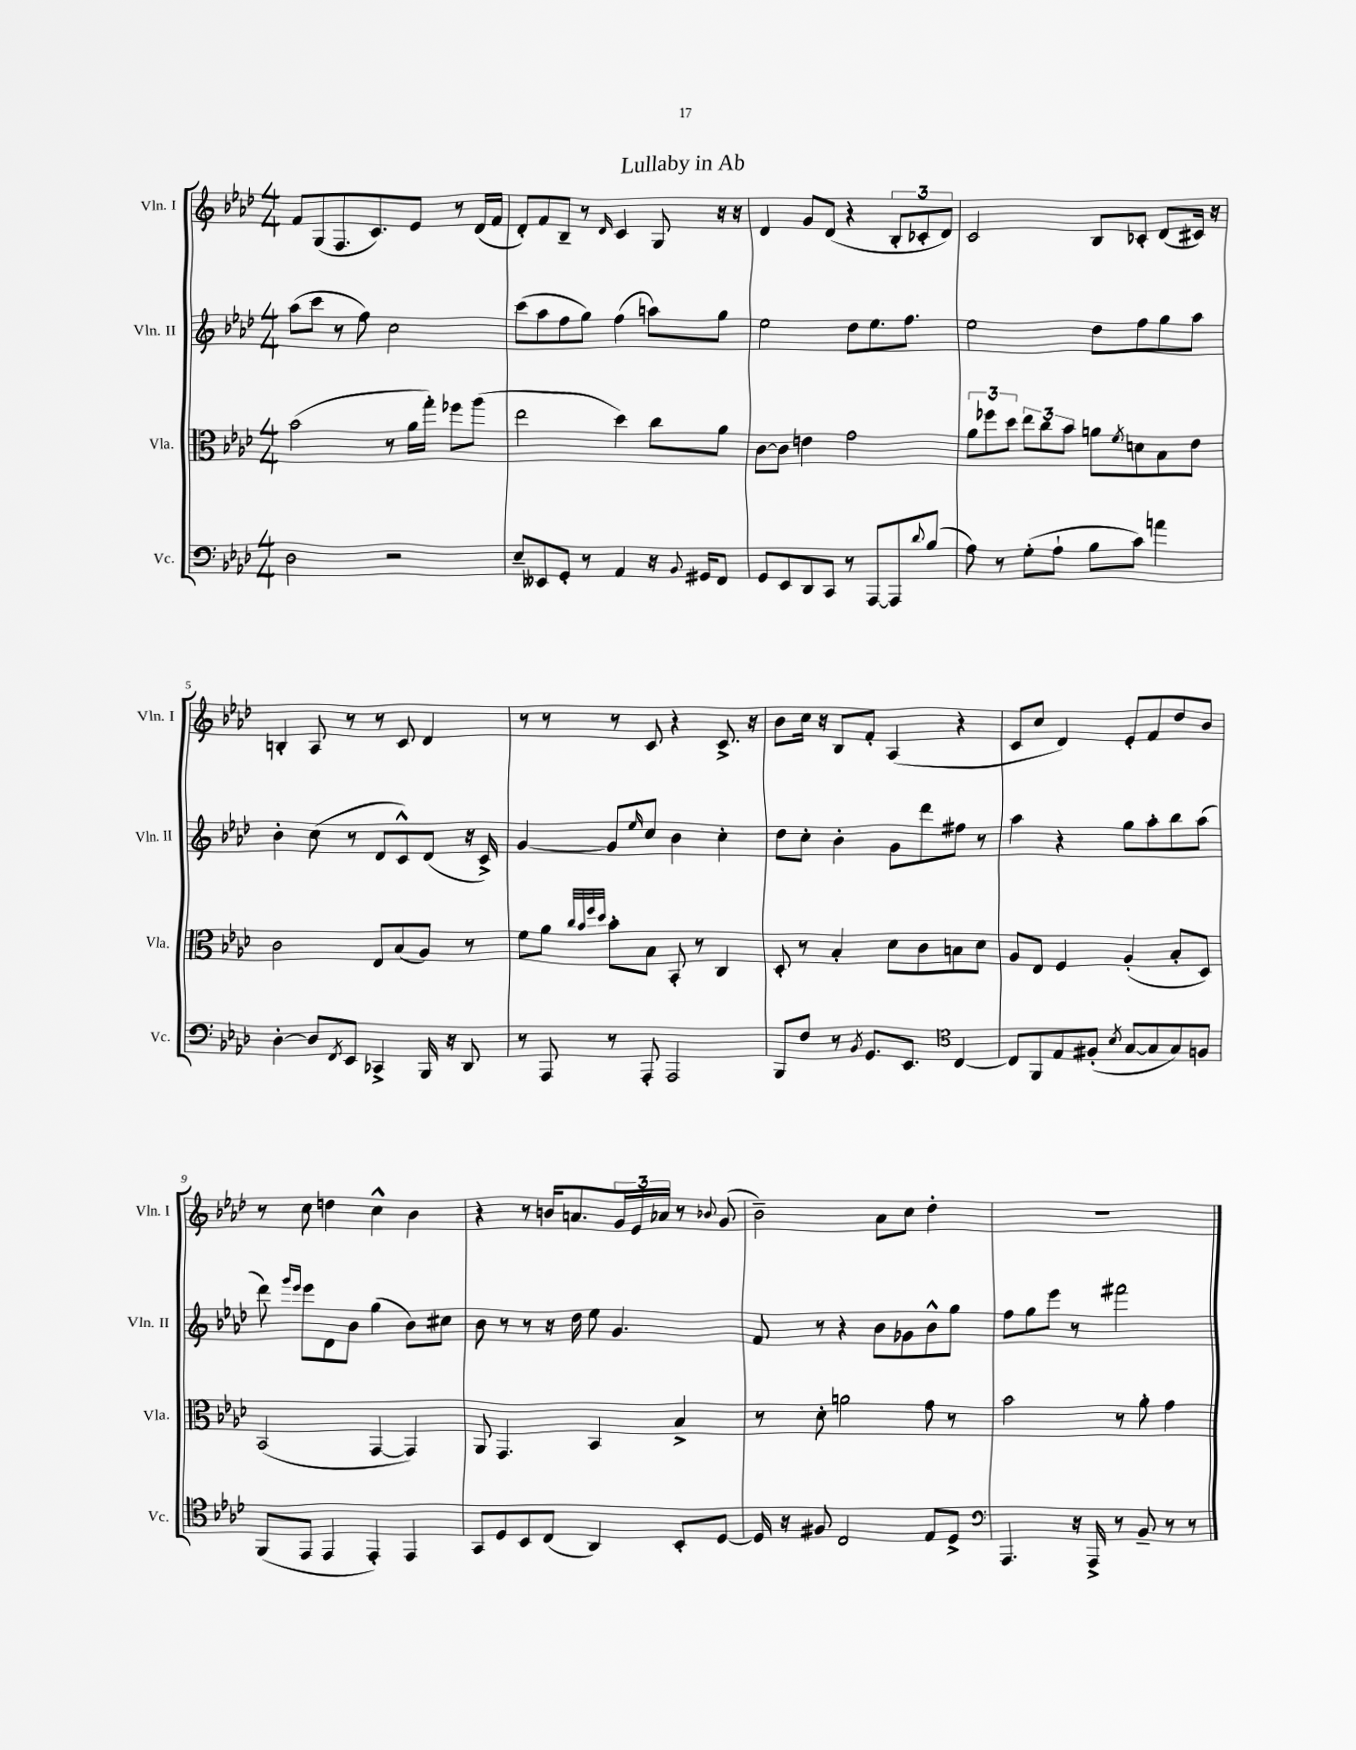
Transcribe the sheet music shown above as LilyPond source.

\header { title = "Lullaby in Ab" }
<<
\new StaffGroup <<
\new Staff = "s0" \with { instrumentName = "Vln. I" shortInstrumentName = "Vln. I" } {
    \clef treble \key aes \major \numericTimeSignature \time 4/4
    f'8 g8( f8. c'8.) ees'8 r8 des'16( f'16 |
    des'8-.) f'8 bes8-- r8 \grace { des'16 } c'4 g8 r16 r16 |
    des'4 g'8 des'8( r4 \tuplet 3/2 { bes8-. ces'8-. des'8) } |
    c'2 bes8 ces'8-. des'8( cis'16) r16 |
    b4-. aes8 r8 r8 c'8 des'4 |
    r8 r8 r8 c'8 r4 c'8.-> r16 |
    bes'8 c''16 r16 bes8 f'8-. aes4( r4 |
    c'8 c''8 des'4) ees'8-. f'8 des''8 bes'8 |
    r8 c''8 d''4 c''4-^ bes'4 |
    r4 r8 b'16 a'8. \tuplet 3/2 { g'16 ees'16 aes'16 } r8 \appoggiatura { bes'8 } g'8( |
    bes'2--) aes'8 c''8 des''4-. |
    R1 \bar "|." |
}
\new Staff = "s1" \with { instrumentName = "Vln. II" shortInstrumentName = "Vln. II" } {
    \clef treble \key aes \major \numericTimeSignature \time 4/4
    aes''8( c'''8 r8 f''8) c''2 |
    c'''8( aes''8 f''8 g''8) f''4( a''8) g''8 |
    ees''2 des''8 ees''8. f''8. |
    ees''2 des''8 f''8 g''8 aes''8 |
    bes'4-. c''8( r8 des'8 c'8-^) des'8( r16 c'16->) |
    g'4~ g'8 \grace { ees''16 } c''8 bes'4 c''4-. |
    des''8 c''8-. bes'4-. g'8 des'''8 fis''8 r8 |
    aes''4 r4 g''8 aes''8-. bes''8 aes''8( |
    des'''8) \grace { g'''16 ees'''16 } ees'''8 des'8 bes'8 g''4( bes'8) cis''8 |
    bes'8 r8 r8 r16 des''16 ees''8 g'4. |
    f'8 r8 r4 bes'8 ges'8 bes'8-^ g''8 |
    f''8 g''8 ees'''8 r8 fis'''2 \bar "|." |
}
\new Staff = "s2" \with { instrumentName = "Vla." shortInstrumentName = "Vla." } {
    \clef alto \key aes \major \numericTimeSignature \time 4/4
    bes'2( r8 aes'16 g''16-.) fes''8 aes''8( |
    ees''2 des''4) c''8 aes'8 |
    c'8~ c'8 e'4 g'2 |
    \tuplet 3/2 { aes'8 fes''8 des''8 } \tuplet 3/2 { ees''8 c''8 bes'8 } a'8 \acciaccatura { f'8 } d'8 bes8 ees'8 |
    c'2 ees8 bes8( aes8) r8 |
    f'8 aes'8 \grace { c''32 bes'32 f''32 des''32 } bes'8-. bes8 bes,8-. r8 c4 |
    des8-. r8 bes4-. des'8 c'8 b8 des'8 |
    aes8 ees8 f4 aes4-.( bes8-. des8) |
    bes,2( g,4~ g,4) |
    aes,8 g,4. bes,4 bes4-> |
    r8 des'8-. a'2 g'8 r8 |
    bes'2 r8 aes'8-. g'4 \bar "|." |
}
\new Staff = "s3" \with { instrumentName = "Vc." shortInstrumentName = "Vc." } {
    \clef bass \key aes \major \numericTimeSignature \time 4/4
    des2 r2 |
    ees8-- eeses,8 g,8-. r8 aes,4 r16 \appoggiatura { bes,8 } gis,16 f,8 |
    g,8 ees,8 des,8 c,8 r8 aes,,8~ aes,,8 \appoggiatura { des'8 } bes8( |
    aes8) r8 g8-.( aes8-! bes8 c'8) a'4 |
    des4~-. des8 \acciaccatura { f,8 } ees,8 ces,4-> bes,,16 r16 des,8 |
    r8 aes,,8 r8 aes,,8-. aes,,2 |
    bes,,8 f8 r8 \acciaccatura { bes,8 } g,8. ees,8. \clef tenor c4~ |
    c8 f,8 ees8 fis8-.( \acciaccatura { bes8 } g8~ g8 g8) f8 |
    f,8( ees,8 ees,4 ees,4-.) ees,4 |
    g,8 des8 bes,8 c8( aes,4) bes,8-. des8~ |
    des16 r16 fis8 c2 ees8 des8-> |
    \clef bass aes,,4. r16 aes,,16-> r8 bes,8-- r8 r8 \bar "|." |
}
>>
>>
